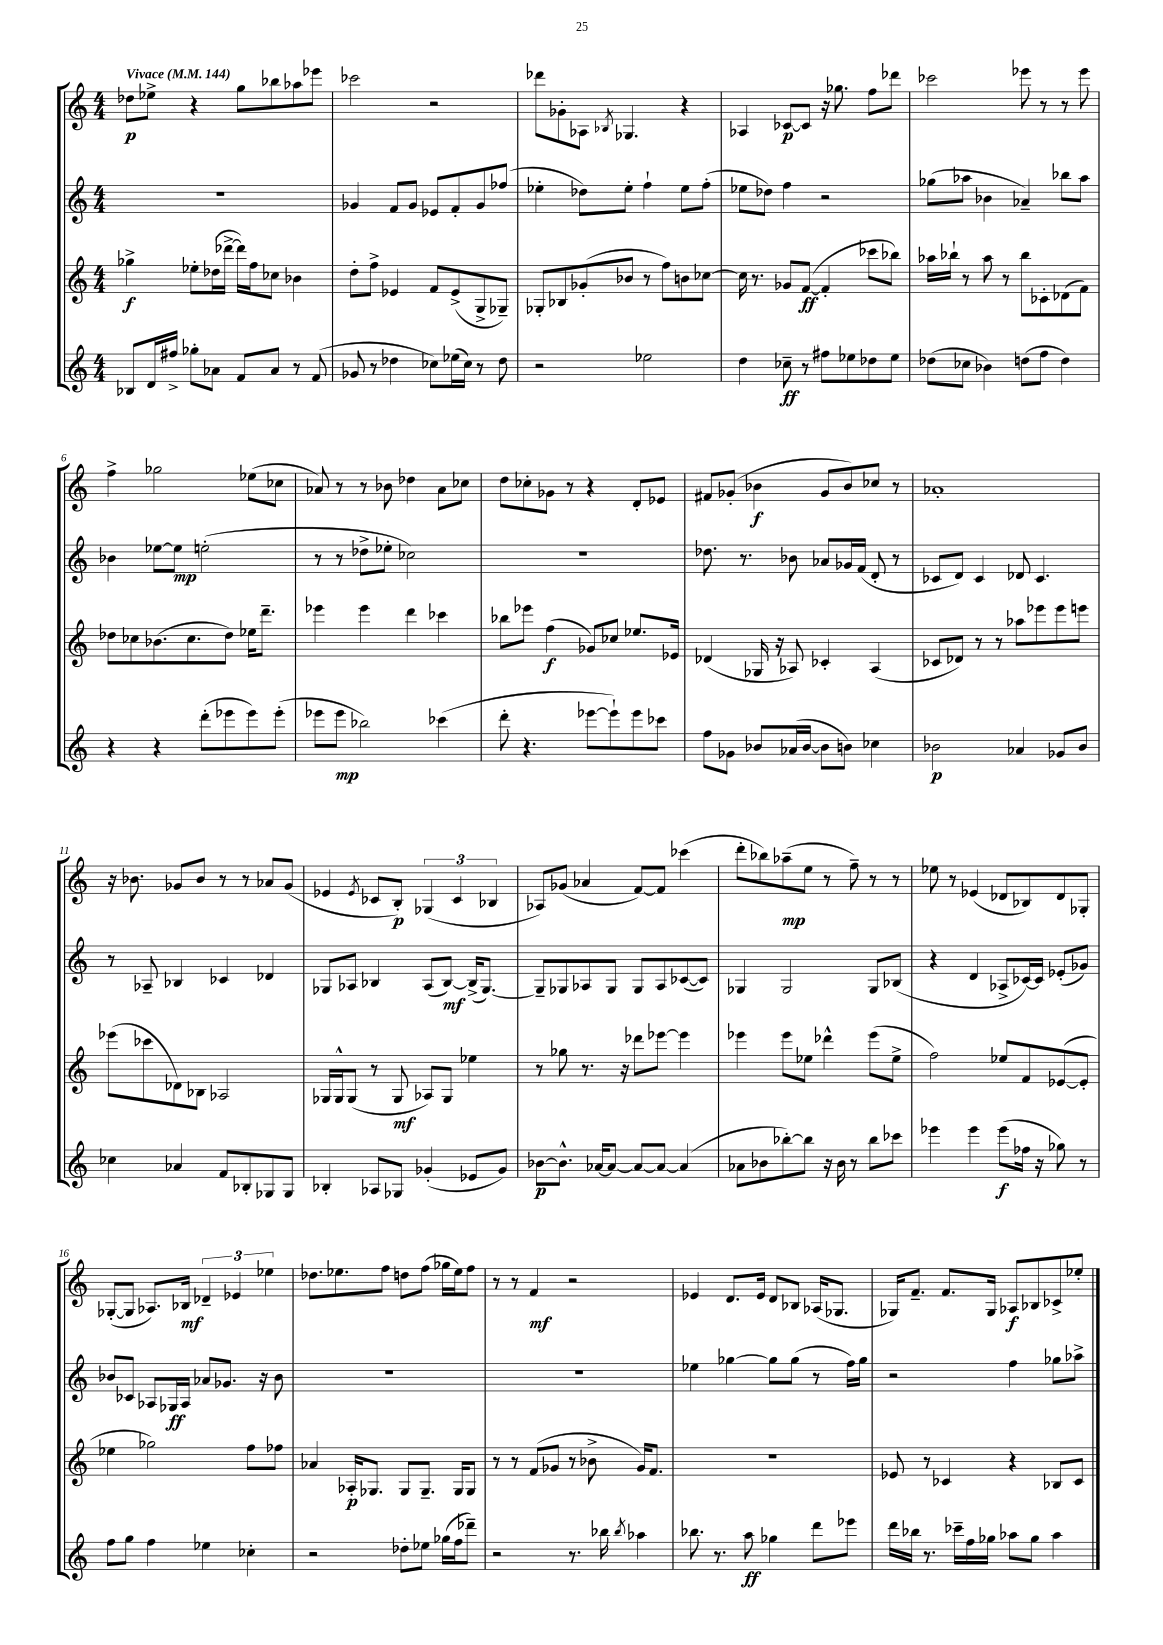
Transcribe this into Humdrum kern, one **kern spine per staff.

**kern	**dynam	**kern	**dynam	**kern	**dynam	**kern	**dynam
*part4	*part4	*part3	*part3	*part2	*part2	*part1	*part1
*staff4	*staff4	*staff3	*staff3	*staff2	*staff2	*staff1	*staff1
*clefG2	*	*clefG2	*	*clefG2	*	*clefG2	*
*k[]	*	*k[]	*	*k[]	*	*k[]	*
*M4/4	*	*M4/4	*	*M4/4	*	*M4/4	*
*MM144	*	*MM144	*	*MM144	*	*MM144	*
=1	=1	=1	=1	=1	=1	=1	=1
!	!	!	!	!	!	!LO:TX:a:B:t=Vivace	!
8B-X/L	.	4gg-X^\	f	1r	.	8dd-X\L	p
16d/L	.	.	.	.	.	8ee-X^\J	.
16ff#X^/JJ	.	.	.	.	.	.	.
8gg-X'\L	.	8ee-X'\L	.	.	.	4r	.
8a-X\J	.	(16dd-X\L	.	.	.	.	.
.	.	[16ddd-X^\JJ	.	.	.	.	.
8f/L	.	16ddd-\LL])	.	.	.	8gg\L	.
.	.	16ff\J	.	.	.	.	.
8a-/J	.	8cc-X\J	.	.	.	8bb-X\	.
8r	.	4b-X\	.	.	.	8aa-X\	.
(8f/	.	.	.	.	.	8eee-X\J	.
=2	=2	=2	=2	=2	=2	=2	=2
8g-X/	.	8dd'\L	.	4g-X/	.	2ccc-X\	.
8r	.	8ff^\J	.	.	.	.	.
4dd-X\	.	4e-X/	.	8f/L	.	.	.
.	.	.	.	8g-/J	.	.	.
8cc-X\L)	.	8f/L	.	8e-X/L	.	2r	.
(16ee-X\L	.	(8e-^/	.	8f'/	.	.	.
16cc-\JJ)	.	.	.	.	.	.	.
8r	.	8G^/	.	8g-/	.	.	.
8dd-\	.	8G-X~/J)	.	(8ff-X/J	.	.	.
=3	=3	=3	=3	=3	=3	=3	=3
2r	.	8G-X'/L	.	4ee-X'\	.	8ddd-X\L	.
.	.	8B-X/	.	.	.	8g-X'\	.
.	.	(8g-X'/	.	8dd-X\L)	.	8A-X\J	.
.	.	.	.	.	.	8qB-X/	.
.	.	8b-X/J	.	8ee-'\J	.	4.G-X/	.
2ee-X\	.	8r	.	4ff`\	.	.	.
.	.	8ff\L)	.	.	.	.	.
.	.	8bn\	.	8ee-\L	.	4r	.
.	.	[8cc-X\J	.	(8ff'\J	.	.	.
=4	=4	=4	=4	=4	=4	=4	=4
4dd\	.	16cc-\]	.	8ee-X\L	.	4A-X/	.
.	.	8.r	.	.	.	.	.
.	.	.	.	8dd-X\J)	.	.	.
8cc-X~\	ff	8g-X/L	.	4ff\	.	[8c-X/L	p
8r	.	([8f/J	ff	.	.	8c-/J]	.
8ff#X\L	.	4f'/]	.	2r	.	16r	.
.	.	.	.	.	.	8.gg-X\	.
8ee-X\	.	.	.	.	.	.	.
8dd-X\	.	8ccc-X\L	.	.	.	8ff\L	.
8ee-\J	.	8bb-X\J)	.	.	.	8ddd-X\J	.
=5	=5	=5	=5	=5	=5	=5	=5
(8dd-X\L	.	16aa-X\LL	.	(8gg-X\L	.	2ccc-X\	.
.	.	16bb-X`\JJ	.	.	.	.	.
8cc-X\J	.	8r	.	8aa-X\J	.	.	.
4b-X\)	.	8aa-\	.	4b-X\	.	.	.
.	.	8r	.	.	.	.	.
(8ddn\L	.	8bb-\L	.	4a-X~/)	.	8eee-X\	.
8ff\J	.	8c-X'\	.	.	.	8r	.
4dd\)	.	(8d-X\	.	8bb-X\L	.	8r	.
.	.	8f\J)	.	8aa-\J	.	8eee-\	.
!!LO:LB:g=z
=6	=6	=6	=6	=6	=6	=6	=6
4r	.	8dd-X\L	.	4b-X\	.	4ff^\	.
.	.	8cc-X\	.	.	.	.	.
4r	.	(8.b-X\	.	[8ee-X\L	.	2gg-X\	.
.	.	.	.	8ee-\J]	mp	.	.
.	.	8.cc-\	.	.	.	.	.
(8ddd'\L	.	.	.	(2een'\	.	.	.
8eee-X\	.	8dd-\J)	.	.	.	.	.
8eee-\)	.	16ee-X\KL	.	.	.	(8ee-X\L	.
.	.	8.ddd~\J	.	.	.	.	.
(8eee-'\J	.	.	.	.	.	8cc-X\J	.
=7	=7	=7	=7	=7	=7	=7	=7
8eee-X\L	.	4eee-X\	.	8r	.	8a-X/)	.
8eee-\J	mp	.	.	8r	.	8r	.
2bb-X\)	.	4eee-\	.	8dd-X^\L	.	8r	.
.	.	.	.	8ee-X'\J	.	8b-X\	.
.	.	4ddd\	.	2cc-X\)	.	4dd-X\	.
(4ccc-X\	.	4ccc-X\	.	.	.	8a-\L	.
.	.	.	.	.	.	8cc-X\J	.
=8	=8	=8	=8	=8	=8	=8	=8
8ddd'\	.	8bb-X\L	.	1r	.	8dd\L	.
4.r	.	8eee-X\J	.	.	.	8cc-X'\	.
.	.	(4ff\	f	.	.	8g-X\J	.
.	.	.	.	.	.	8r	.
[8eee-X\L	.	8g-X/L)	.	.	.	4r	.
8eee-`\])	.	8cc-X/J	.	.	.	.	.
8eee-\	.	8.ee-X/L	.	.	.	8d'/L	.
8ccc-X\J	.	.	.	.	.	8e-X/J	.
.	.	16e-X/Jk	.	.	.	.	.
=9	=9	=9	=9	=9	=9	=9	=9
8ff\L	.	(4d-X/	.	8.dd-X\	.	8f#X/L	.
8g-X\J	.	.	.	.	.	(8g-X'/J	.
.	.	.	.	8.r	.	.	.
8b-X/L	.	16G-X/	.	.	.	4b-X\	f
.	.	16r	.	.	.	.	.
(16a-X/L	.	8A-X/)	.	8b-X\	.	.	.
[16b-/JJ	.	.	.	.	.	.	.
8b-\L]	.	4c-X'/	.	8a-X/L	.	8g-/L	.
8bn\J)	.	.	.	16g-X/L	.	8b-/)	.
.	.	.	.	(16f/JJ	.	.	.
4cc-X\	.	(4A-/	.	8d'/	.	8cc-X/J	.
.	.	.	.	8r	.	8r	.
=10	=10	=10	=10	=10	=10	=10	=10
2b-X\	p	8c-X/L	.	8c-X/L	.	1a-X'	.
.	.	8d-X/J)	.	8d/J)	.	.	.
.	.	8r	.	4c-/	.	.	.
.	.	8r	.	.	.	.	.
4a-X/	.	8aa-X\L	.	8d-X/	.	.	.
.	.	8eee-X\	.	4.c-/	.	.	.
8g-X/L	.	8eee-\	.	.	.	.	.
8b-/J	.	8eeen\J	.	.	.	.	.
!!LO:LB:g=z
=11	=11	=11	=11	=11	=11	=11	=11
4cc-X\	.	(8eee-X\L	.	8r	.	16r	.
.	.	.	.	.	.	8.b-X\	.
.	.	8ccc-X\	.	8A-X~/	.	.	.
4a-X/	.	8d-X\)	.	4B-X/	.	8g-X/L	.
.	.	8B-X\J	.	.	.	8b-/J	.
8f/L	.	2A-X/	.	4c-X/	.	8r	.
8B-X'/	.	.	.	.	.	8r	.
8G-X/	.	.	.	4d-X/	.	8a-X/L	.
8G-/J	.	.	.	.	.	(8g-/J	.
=12	=12	=12	=12	=12	=12	=12	=12
4B-X'/	.	16G-X/LL	.	8G-X/L	.	4e-X/	.
.	.	16G-^^/J	.	.	.	.	.
.	.	(8G-/J	.	8A-X/J	.	.	.
.	.	.	.	.	.	8qe-/	.
8A-X/L	.	8r	.	4B-X/	.	8c-X/L	.
8G-X/J	.	8G-/	mf	.	.	8B'/J)	p
(4g-X'/	.	8A-X/L)	.	(8A-/L	.	(6G-X/	.
.	.	8G-/J	.	[8B-/J)	mf	.	.
.	.	.	.	.	.	6c-/	.
8e-X/L	.	4ee-X\	.	(16B-^/KL]	.	.	.
.	.	.	.	[8.G-/J)	.	.	.
.	.	.	.	.	.	6B-X/	.
8g-/J)	.	.	.	.	.	.	.
=13	=13	=13	=13	=13	=13	=13	=13
[8b-X\L	p	8r	.	8G-~/L]	.	8A-X/L)	.
8.b-^^\J]	.	8gg-X\	.	8G-X/	.	(8g-X/J	.
.	.	8.r	.	8A-X/	.	4a-X/	.
[16a-X/KL	.	.	.	.	.	.	.
8a-/J_	.	.	.	8G-/J	.	.	.
.	.	16r	.	.	.	.	.
8a-/L_	.	8ddd-X\L	.	8G-/L	.	[8f/L)	.
8a-/J_	.	[8eee-X\J	.	8A-/	.	8f/J]	.
(4a-/]	.	4eee-\]	.	([8c-X/	.	(4ccc-X\	.
.	.	.	.	8c-/J])	.	.	.
=14	=14	=14	=14	=14	=14	=14	=14
8a-X\L	.	4eee-X\	.	4G-X/	.	8ddd'\L	.
8b-X\	.	.	.	.	.	8bb-X\)	.
[8bb-X'\)	.	8eee-\L	.	2G-/	.	(8aa-X~\	mp
8bb-\J]	.	8ee-X\J	.	.	.	8ee\J	.
16r	.	4ddd-X^^\	.	.	.	8r	.
16b-\	.	.	.	.	.	.	.
8r	.	.	.	.	.	8ff~\)	.
8bb-\L	.	(8eee-\L	.	8G-/L	.	8r	.
8ccc-X\J	.	8ee-^\J	.	(8B-X/J	.	8r	.
=15	=15	=15	=15	=15	=15	=15	=15
4eee-X\	.	2ff\)	.	4r	.	8ee-X\	.
.	.	.	.	.	.	8r	.
4eee-\	.	.	.	4d/	.	(4e-X/	.
(8eee-\L	f	8ee-X/L	.	8A-X^/L	.	8d-X/L	.
16ff-X\Jk	.	8f/	.	[16c-X/L)	.	8B-X/)	.
16r	.	.	.	16c-/JJ]	.	.	.
8gg-X\)	.	([8e-X/	.	(8e-X'/L	.	8d-/	.
8r	.	8e-'/J]	.	8g-X/J)	.	8G-X'/J	.
!!LO:LB:g=z
=16	=16	=16	=16	=16	=16	=16	=16
8ff\L	.	4ee-X\	.	8b-X/L	.	([8G-X'/L	.
8gg\J	.	.	.	8c-X/J	.	8G-/J]	.
4ff\	.	2gg-X\)	.	8A-X/L	.	8.A-X/L)	.
.	.	.	.	16G-X/L	ff	.	.
.	.	.	.	16A-/JJ	.	16B-X/Jk	mf
4ee-X\	.	.	.	8a-X/L	.	6d-X~/	.
.	.	.	.	8.g-X/J	.	.	.
.	.	.	.	.	.	6e-X/	.
4cc-X'\	.	8ff\L	.	.	.	.	.
.	.	.	.	16r	.	.	.
.	.	.	.	.	.	6ee-X\	.
.	.	8ff-X\J	.	8b-\	.	.	.
=17	=17	=17	=17	=17	=17	=17	=17
2r	.	4a-X/	.	1r	.	8.dd-X\L	.
.	.	.	.	.	.	8.ee-X\	.
.	.	16A-X'/KL	p	.	.	.	.
.	.	8.G-X/J	.	.	.	.	.
.	.	.	.	.	.	8ff\J	.
8dd-X'\L	.	8G-/L	.	.	.	8ddn\L	.
8ee-X\J	.	8.G-~/J	.	.	.	(8ff\J	.
(16gg-X\LL	.	.	.	.	.	16gg-X\LL	.
16ff\J	.	16G-/KL	.	.	.	16ee-\J)	.
8ddd-X~\J)	.	8G-/J	.	.	.	8ff\J	.
=18	=18	=18	=18	=18	=18	=18	=18
2r	.	8r	.	1r	.	8r	.
.	.	8r	.	.	.	8r	.
.	.	(8f/L	.	.	.	4f/	mf
.	.	8g-X/J	.	.	.	.	.
8.r	.	8r	.	.	.	2r	.
.	.	8b-X^\	.	.	.	.	.
16bb-X\	.	.	.	.	.	.	.
8qbb-/	.	.	.	.	.	.	.
4aa-X\	.	16g-/KL)	.	.	.	.	.
.	.	8.f/J	.	.	.	.	.
=19	=19	=19	=19	=19	=19	=19	=19
8.bb-X\	.	1r	.	4ee-X\	.	4e-X/	.
8.r	.	.	.	.	.	.	.
.	.	.	.	[4gg-X\	.	8.d/L	.
8aa\	ff	.	.	.	.	.	.
.	.	.	.	.	.	16e-/Jk	.
4gg-X\	.	.	.	8gg-\L]	.	8d/L	.
.	.	.	.	(8gg-\J	.	8B-X/J	.
8ddd\L	.	.	.	8r	.	(16A-X/KL	.
.	.	.	.	.	.	8.G-X/J	.
8eee-X\J	.	.	.	16ff\LL)	.	.	.
.	.	.	.	16gg-\JJ	.	.	.
=20	=20	=20	=20	=20	=20	=20	=20
16ddd\LL	.	8e-X/	.	2r	.	16G-X/KL)	.
16bb-X\JJ	.	.	.	.	.	8.f~/J	.
8.r	.	8r	.	.	.	.	.
.	.	4c-X/	.	.	.	8.f/L	.
16ccc-X~\LL	.	.	.	.	.	.	.
16ff\	.	.	.	.	.	.	.
16gg-X\JJ	.	.	.	.	.	16G-/Jk	.
8aa-X\L	.	4r	.	4ff\	.	8A-X/L	f
8gg-\J	.	.	.	.	.	8B-X/	.
4aa-\	.	8B-X/L	.	8gg-X\L	.	8c-X^/	.
.	.	8c-/J	.	8aa-X^\J	.	8ee-X'/J	.
==	==	==	==	==	==	==	==
*-	*-	*-	*-	*-	*-	*-	*-
